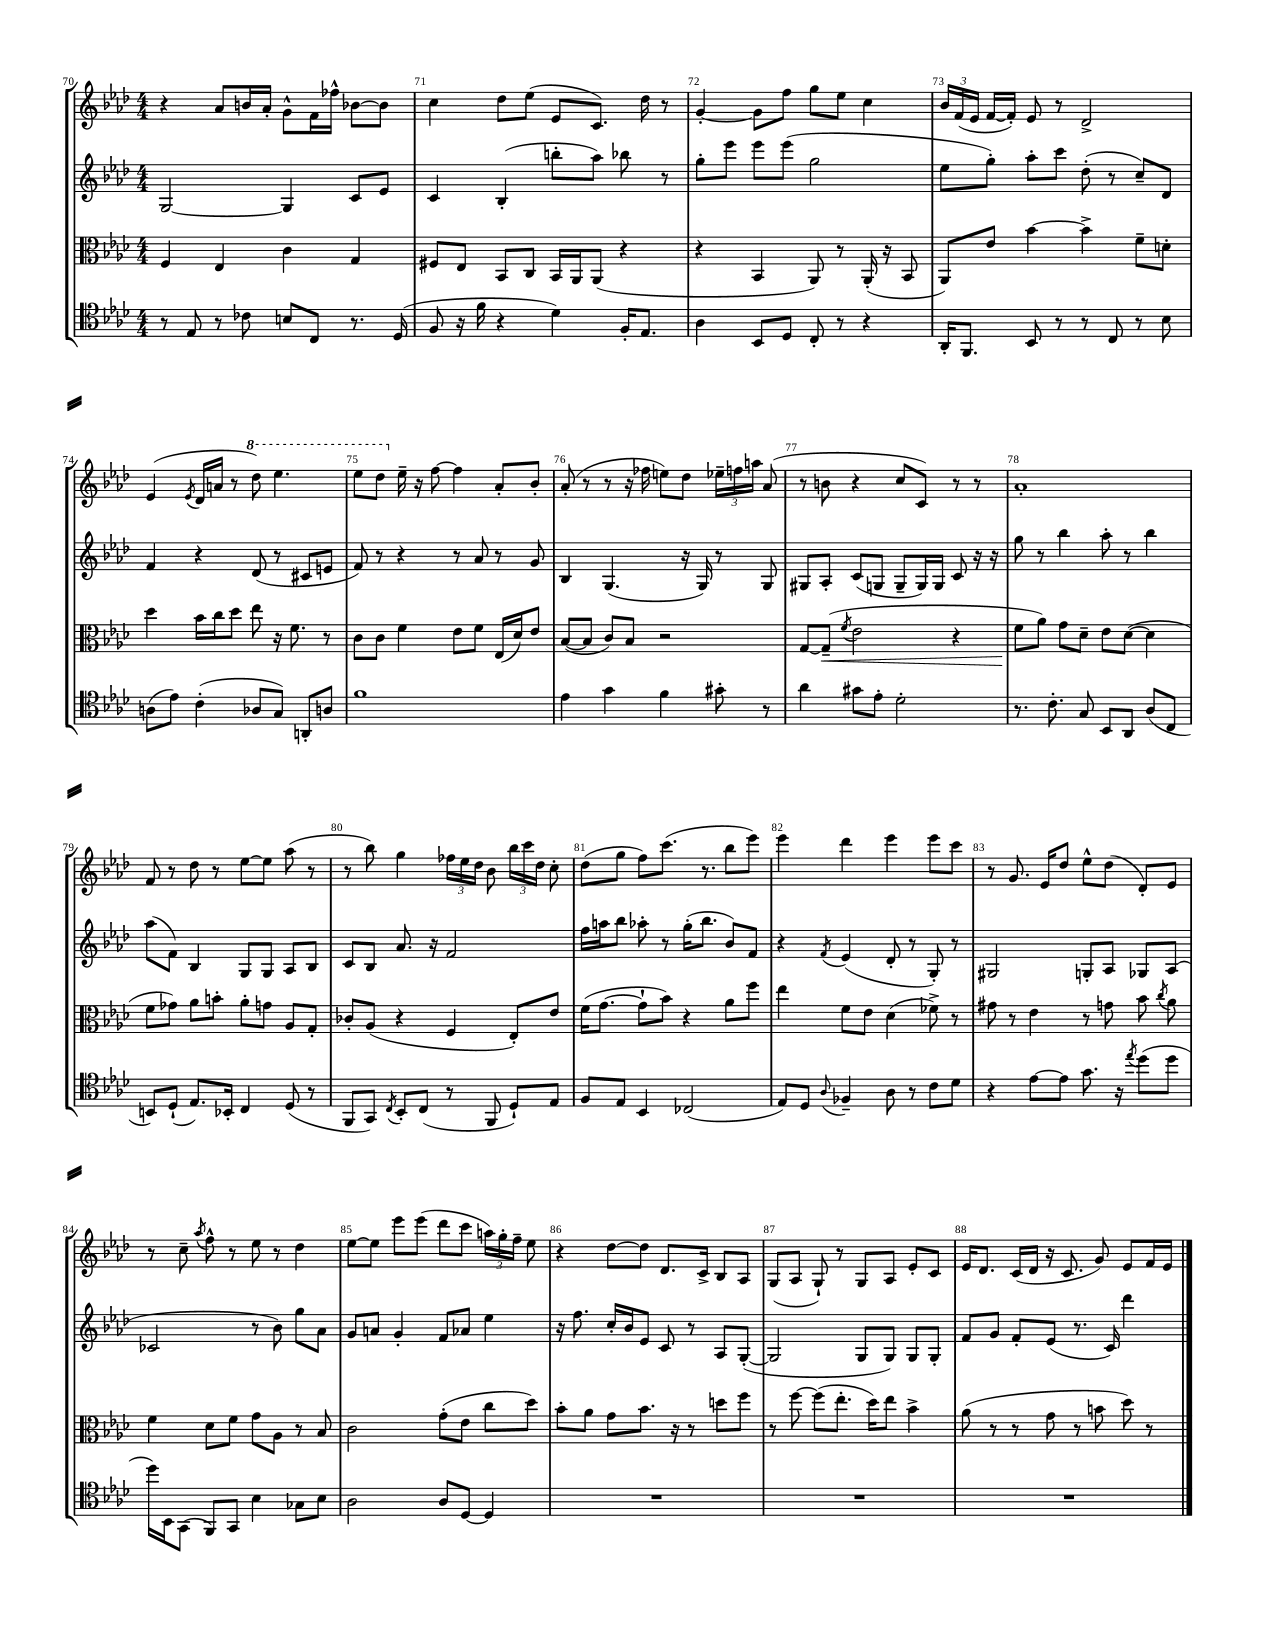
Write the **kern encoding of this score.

**kern	**kern	**kern	**kern
*staff4	*staff3	*staff2	*staff1
*clefC4	*clefC3	*clefG2	*clefG2
*k[b-e-a-d-]	*k[b-e-a-d-]	*k[b-e-a-d-]	*k[b-e-a-d-]
*M4/4	*M4/4	*M4/4	*M4/4
8r	4F	[2G	4r
8E-	.	.	.
8r	4E-	.	8a-
8c-	.	.	16b
.	.	.	16a-'
8B	4c	4G]	8g^^
8C	.	.	16f
.	.	.	16ff-^^
8.r	4G	8c	[8b-
.	.	8e-	8b-]
(16D-	.	.	.
=	=	=	=
8F	8F#	4c	4cc
16r	8E-	.	.
16f	.	.	.
4r	8BB-	(4B-'	8dd-
.	8C	.	(8ee-
4d-)	16BB-	8bb'	8e-
.	16AA-	.	.
.	(8AA-	8aa-)	8.c)
16F'	4r	8bb-	.
8.E-	.	.	16dd-
.	.	8r	8r
=	=	=	=
4A-	4r	8gg'	[4g'
.	.	8eee-	.
8BB-	4BB-	8eee-	8g]
8D-	.	(8eee-	8ff
8C'	8AA-)	2gg	8gg
8r	8r	.	8ee-
4r	(16AA-'	.	4cc
.	16r	.	.
.	8BB-	.	.
=	=	=	=
16AA-'	8AA-)	8ee-	24b-
.	.	.	(24f
8.FF	.	.	.
.	.	.	24e-
.	8e-	8gg')	[16f
.	.	.	16f'])
8BB-	[4b-	8aa-'	8e-
8r	.	8ccc	8r
8r	4b-^]	(8dd-'	2d-^
8C	.	8r	.
8r	8f~	8cc~)	.
8B-	8d'	8d-	.
=	=	=	=
(8A	4dd-	4f	(4e-
8e-)	.	.	.
.	.	.	8qe-
(4c'	16b-	4r	16d-
.	16cc	.	16a
.	8dd-	.	8r
8A-	8ee-	(8d-	8ddd-)
8G)	16r	8r	4.eee-
.	8.f	.	.
8AA'	.	8c#	.
8A	8r	8e	.
=	=	=	=
1f	8c	8f)	8eee-
.	8c	8r	8ddd-
.	4f	4r	16ee-~
.	.	.	16r
.	.	.	[8ff
.	8e-	8r	4ff]
.	8f	8a-	.
.	(16E-	8r	8a-'
.	16d-)	.	.
.	8e-	8g	8b-'
=	=	=	=
4e-	([8B-	4B-	(8a-'
.	8B-]	.	8r
4g	8c)	(4.G	8r
.	8B-	.	16r
.	.	.	16ff-
4f	2r	.	8ee)
.	.	16r	8dd-
.	.	16G)	.
8g#'	.	8r	24ee-~
.	.	.	24ff
.	.	.	24aa
8r	.	8G	(8a-
=	=	=	=
4a-	[8G	8G#	8r
.	(8G~]	8A-'	8b
.	8qf	.	.
8g#	2e-	(8c	4r
8e-'	.	8G	.
2d-'	.	8G~	8cc
.	.	16G)	8c)
.	.	16G	.
.	4r	8c	8r
.	.	16r	8r
.	.	16r	.
=	=	=	=
8.r	8f	8gg	1a-'
.	8a-)	8r	.
8.c'	.	.	.
.	8g	4bb-	.
8G	8d-~	.	.
8BB-	8e-	8aa-'	.
8AA-	([8d-	8r	.
(8A-	4d-]	4bb-	.
8C	.	.	.
=	=	=	=
8BB)	8f	(8aa-	8f
(8D-`	8g-)	8f)	8r
8.E-)	8a-	4B-	8dd-
.	8b'	.	8r
16BB-'	.	.	.
4C	8a-'	8G	[8ee-
.	8g	8G	8ee-]
(8D-	8A-	8A-	(8aa-
8r	8G'	8B-	8r
=	=	=	=
8FF	8c-'	8c	8r
8GG)	(8A-	8B-	8bb-)
8qC	.	.	.
8BB-'	4r	8.a-	4gg
(8C	.	.	.
.	.	16r	.
8r	4F	2f	24ff-
.	.	.	24ee-
.	.	.	24dd-
8FF	.	.	8b-
8D-`)	8E-')	.	24bb-
.	.	.	24ccc
.	.	.	24dd-
8E-	8e-	.	8cc'
=	=	=	=
8F	(16f	16ff	(8dd-
.	[8.g	16aa	.
8E-	.	8bb-	8gg
4BB-	8g`]	8aa-'	8ff)
.	8b-)	8r	(8.ccc
(2C-	4r	(16gg'	.
.	.	8.bb-	8.r
.	8a-	8b-)	8bb-
.	8ff	8f	8eee-)
=	=	=	=
8E-)	4ee-	4r	4eee-
8D-	.	.	.
8qqA-	.	8qf	.
4F-~	8f	(4e-	4ddd-
.	8e-	.	.
8A-	(4d-	8d-'	4eee-
8r	.	8r	.
8c	8f-^)	8G')	8eee-
8d-	8r	8r	8ccc
=	=	=	=
4r	8g#	2G#	8r
.	8r	.	8.g
[8e-	4e-	.	.
.	.	.	16e-
8e-]	.	.	8dd-
8.g	8r	8G'	8ee-^^
.	8g	8A-	(8dd-
16r	.	.	.
8qee-	.	.	.
(8dd-	8b-	8G-	8d-')
.	8qcc	.	.
8dd-	8a-	(8A-	8e-
=	=	=	=
16dd-)	4f	2c-	8r
16BB-	.	.	.
(8GG	.	.	8cc~
.	.	.	8qaa-
8FF)	8d-	.	8ff^^
8GG	8f	.	8r
4B-	8g	8r	8ee-
.	8A-	8b-)	8r
8G-	8r	8gg	4dd-
8B-	8B-	8a-	.
=	=	=	=
2A-	2c	8g	[8ee-
.	.	8a	8ee-]
.	.	4g'	8eee-
.	.	.	(8eee-
8A-	(8g'	8f	8ddd-
[8D-	8e-	8a-	8ccc
4D-]	8cc	4ee-	24aa)
.	.	.	24gg'
.	.	.	24ff~
.	8dd-)	.	8ee-
=	=	=	=
1r	8b-'	16r	4r
.	.	8.ff	.
.	8a-	.	.
.	8g	16cc'	[8dd-
.	.	16b-	.
.	8.b-	8e-	8dd-]
.	.	8c	8.d-
.	16r	.	.
.	8r	8r	.
.	.	.	16c^
.	8dd	8A-	8B-
.	8ff	([8G'	8A-
=	=	=	=
1r	8r	2G]	(8G
.	[8ff	.	8A-
.	(8ff]	.	8G`)
.	8.ee-'	.	8r
.	.	8G	8G
.	16dd-)	.	.
.	8ee-	8G)	8A-
.	4b-^	8G	8e-'
.	.	8G'	8c
=	=	=	=
1r	(8a-	8f	16e-
.	.	.	8.d-
.	8r	8g	.
.	8r	8f'	(16c
.	.	.	16d-
.	8g	(8e-	16r
.	.	.	8.c
.	8r	8.r	.
.	8b	.	8g)
.	.	16c)	.
.	8dd-)	4ddd-	8e-
.	8r	.	16f
.	.	.	16e-
==	==	==	==
*-	*-	*-	*-
